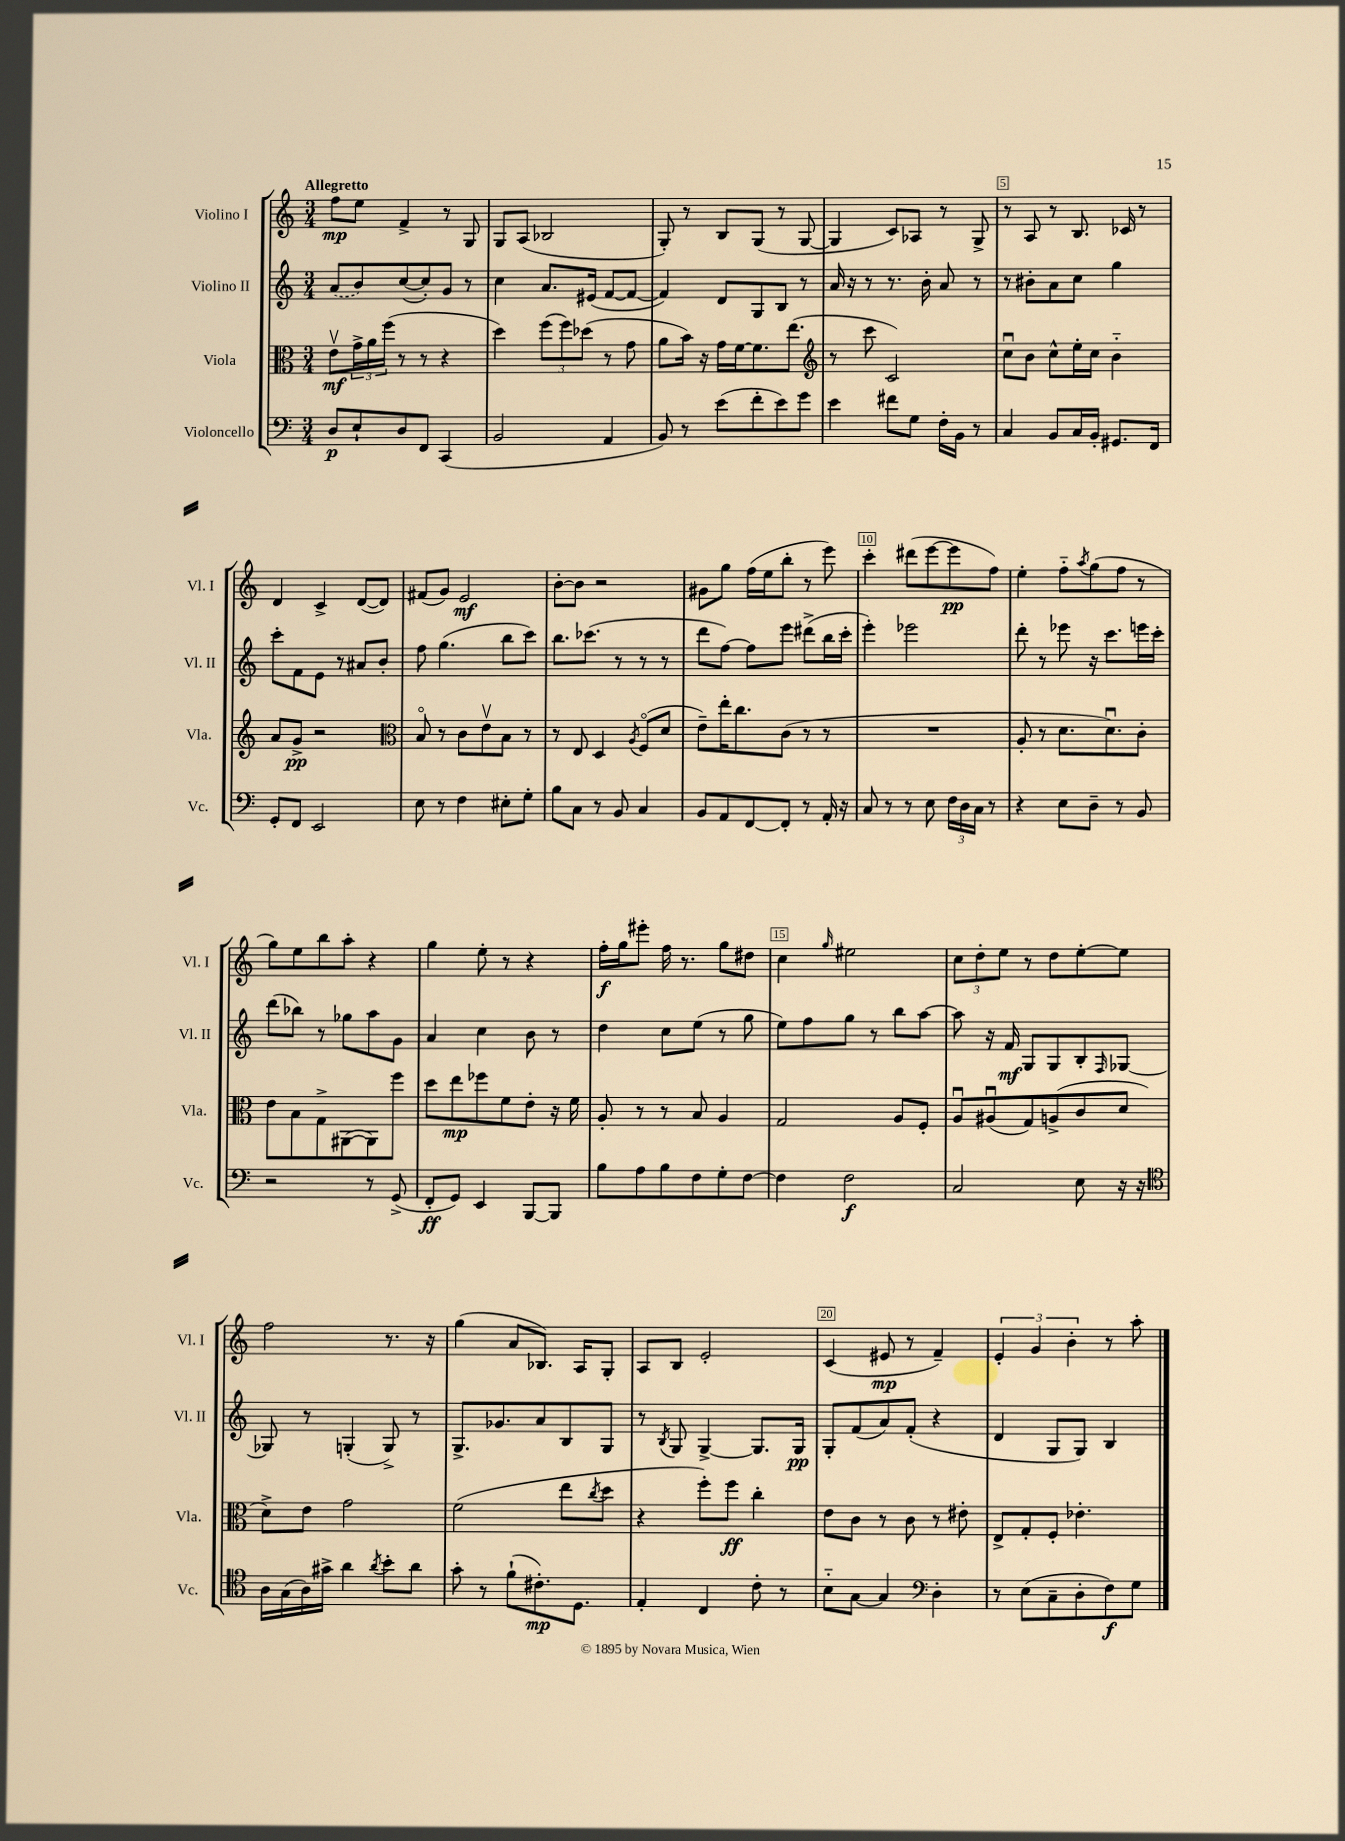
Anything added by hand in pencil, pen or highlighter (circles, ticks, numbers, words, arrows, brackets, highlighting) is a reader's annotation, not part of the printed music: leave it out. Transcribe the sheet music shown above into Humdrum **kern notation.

**kern	**dynam	**kern	**dynam	**kern	**dynam	**kern	**dynam
*part4	*part4	*part3	*part3	*part2	*part2	*part1	*part1
*staff4	*staff4	*staff3	*staff3	*staff2	*staff2	*staff1	*staff1
*I"Violoncello	*	*I"Viola	*	*I"Violino II	*	*I"Violino I	*
*I'Vc.	*	*I'Vla.	*	*I'Vl. II	*	*I'Vl. I	*
*clefF4	*	*clefC3	*	*clefG2	*	*clefG2	*
*k[]	*	*k[]	*	*k[]	*	*k[]	*
*M3/4	*	*M3/4	*	*M3/4	*	*M3/4	*
=1	=1	=1	=1	=1	=1	=1	=1
!	!	!	!	!	!	!LO:TX:a:B:t=Allegretto	!
8D/L	p	8ev\L	mf	(8a/L	.	8ff\L	mp
8E`/	.	24g^\L	.	8b/)	.	8ee\J	.
.	.	24a\	.	.	.	.	.
.	.	(24ff\JJ	.	.	.	.	.
8D/	.	8r	.	([8cc/	.	4f^/	.
8FF/J	.	8r	.	8cc'/])	.	.	.
(4CC/	.	4r	.	8g/J	.	8r	.
.	.	.	.	8r	.	8G/	.
=2	=2	=2	=2	=2	=2	=2	=2
2BB/	.	4dd\)	.	4cc\	.	8G/L	.
.	.	.	.	.	.	(8A/J	.
.	.	(12ff\L	.	8.a/L	.	2B-X/	.
.	.	12ff\)	.	.	.	.	.
.	.	(12dd-X\J	.	.	.	.	.
.	.	.	.	(16e#X/Jk	.	.	.
4AA/	.	8r	.	[8f/L	.	.	.
.	.	8g\	.	8f/J_	.	.	.
=3	=3	=3	=3	=3	=3	=3	=3
8BB/)	.	8a\L	.	4f/])	.	8G'/)	.
8r	.	16b\Jk)	.	.	.	8r	.
.	.	16r	.	.	.	.	.
(8e\L	.	16g\LL	.	8d/L	.	8B/L	.
.	.	[16f\J	.	.	.	.	.
8f'\	.	8.f\]	.	8G/	.	(8G/J	.
8e\)	.	.	.	8B/J	.	8r	.
.	.	(8.ee\J	.	.	.	.	.
8g\J	.	.	.	8r	.	[8G/	.
=4	=4	=4	=4	=4	=4	=4	=4
*	*	*clefG2	*	*	*	*	*
4e\	.	8r	.	16a/	.	4G/]	.
.	.	.	.	16r	.	.	.
.	.	8ccc\	.	8r	.	.	.
8f#X\L	.	2c/)	.	8.r	.	8c/L)	.
8G\J	.	.	.	.	.	8A-X/J	.
.	.	.	.	16b'\	.	.	.
16F'\LL	.	.	.	8a/	.	8r	.
16BB\JJ	.	.	.	.	.	.	.
8r	.	.	.	8r	.	8G^/	.
=5	=5	=5	=5	=5	=5	=5	=5
4C/	.	8ccu\L	.	8r	.	8r	.
.	.	8b\J	.	8b#X'\L	.	8A/	.
8BB/L	.	8cc^^\L	.	8a\	.	8r	.
16C/L	.	16ee'\L	.	8cc\J	.	8.B/	.
16BB'/JJ	.	16cc\JJ	.	.	.	.	.
8.GG#X/L	.	4b\	.	4gg\	.	.	.
.	.	.	.	.	.	16c-X/	.
.	.	.	.	.	.	8r	.
16FF/Jk	.	.	.	.	.	.	.
!!LO:LB:g=z
=6	=6	=6	=6	=6	=6	=6	=6
8GG'/L	.	8a/L	.	8ccc'\L	.	4d/	.
8FF/J	.	8g^/J	pp	8f\	.	.	.
2EE/	.	2r	.	8e\J	.	4c^/	.
.	.	.	.	8r	.	.	.
.	.	.	.	8a#X/L	.	([8d/L	.
.	.	.	.	8b'/J	.	8d/J])	.
=7	=7	=7	=7	=7	=7	=7	=7
*	*	*clefC3	*	*	*	*	*
8E\	.	8B/	.	8ff\	.	(8f#X/L	.
8r	.	8r	.	(4.gg\	.	8g/J)	.
4F\	.	8c\L	.	.	.	2e/	mf
.	.	8ev\	.	.	.	.	.
8E#X'\L	.	8B\J	.	8bb\L	.	.	.
8G'\J	.	8r	.	8ccc\J)	.	.	.
=8	=8	=8	=8	=8	=8	=8	=8
8B\L	.	8r	.	8.bb\L	.	[8b'\L	.
8C\J	.	8E/	.	.	.	8b\J]	.
.	.	.	.	(8.ccc-X\J	.	.	.
8r	.	4D/	.	.	.	2r	.
8BB/	.	.	.	8r	.	.	.
.	.	8qA/	.	.	.	.	.
4C/	.	(8F/L	.	8r	.	.	.
.	.	8d/J	.	8r	.	.	.
=9	=9	=9	=9	=9	=9	=9	=9
8BB/L	.	8e~\L)	.	8ddd\L	.	8g#X\L	.
8AA/	.	16ee'\K	.	[8ff\J)	.	8gg\J	.
.	.	8.cc\	.	.	.	.	.
[8FF/	.	.	.	8ff\L]	.	(16ff\LL	.
.	.	.	.	.	.	16ee\J	.
8FF'/J]	.	(8c\J	.	8eee\J	.	8bb'\J	.
8r	.	8r	.	(8ddd#X^\L	.	8r	.
16AA'/	.	8r	.	16bb\L	.	8eee\)	.
16r	.	.	.	16ccc'\JJ	.	.	.
=10	=10	=10	=10	=10	=10	=10	=10
8C/	.	2.r	.	4eee'\)	.	4ccc'\	.
8r	.	.	.	.	.	.	.
8r	.	.	.	2eee-X\	.	(8ddd#X\L	.
8E\	.	.	.	.	.	[8eee\	.
24F\LL	.	.	.	.	.	8eee\]	pp
24D\	.	.	.	.	.	.	.
24C\JJ	.	.	.	.	.	.	.
8r	.	.	.	.	.	8ff\J)	.
=11	=11	=11	=11	=11	=11	=11	=11
4r	.	8A'/	.	8ddd'\	.	4ee'\	.
.	.	8r	.	8r	.	.	.
8E\L	.	8.d\L	.	8eee-X\	.	8ff\L	.
.	.	.	.	.	.	8qaa/	.
8D~\J	.	.	.	16r	.	(8gg\	.
.	.	8.du\)	.	8.ccc\L	.	.	.
8r	.	.	.	.	.	8ff\J	.
8BB/	.	8c'\J	.	16eeen\L	.	8r	.
.	.	.	.	16ccc'\JJ	.	.	.
!!LO:LB:g=z
=12	=12	=12	=12	=12	=12	=12	=12
2r	.	8e\L	.	(8ddd\L	.	8gg\L)	.
.	.	8B\	.	8bb-X\J)	.	8ee\	.
.	.	8G^\	.	8r	.	8bb\	.
.	.	([8AA#X\	.	8gg-X\L	.	8aa'\J	.
8r	.	8AA#\])	.	8aa\	.	4r	.
(8GG^/	.	8ff\J	.	8g\J	.	.	.
=13	=13	=13	=13	=13	=13	=13	=13
8FF'/L	ff	8dd\L	.	4a/	.	4gg\	.
8GG/J)	.	8ee\	mp	.	.	.	.
4EE/	.	8ff-X\	.	4cc\	.	8ee'\	.
.	.	8f\	.	.	.	8r	.
[8BBB/L	.	8e'\J	.	8b\	.	4r	.
8BBB/J]	.	16r	.	8r	.	.	.
.	.	16f\	.	.	.	.	.
=14	=14	=14	=14	=14	=14	=14	=14
8B\L	.	8A'/	.	4dd\	.	16ff'\LL	f
.	.	.	.	.	.	16gg\J	.
8A\	.	8r	.	.	.	8eee#X'\J	.
8B\	.	8r	.	8cc\L	.	16ff\	.
.	.	.	.	.	.	8.r	.
8F\	.	8B/	.	(8ee\J	.	.	.
8G'\	.	4A/	.	8r	.	8gg\L	.
[8F\J	.	.	.	8gg\	.	8dd#X\J	.
=15	=15	=15	=15	=15	=15	=15	=15
4F\]	.	2G/	.	8ee\L)	.	4cc\	.
.	.	.	.	8ff\	.	.	.
.	.	.	.	.	.	16qqgg/	.
2F\	f	.	.	8gg\J	.	2ee#X\	.
.	.	.	.	8r	.	.	.
.	.	8A/L	.	8bb\L	.	.	.
.	.	8F'/J	.	[8aa\J	.	.	.
=16	=16	=16	=16	=16	=16	=16	=16
2C/	.	8Au/L	.	8aa\]	.	12cc\L	.
.	.	.	.	.	.	12dd'\	.
.	.	(8A#Xu/	.	16r	.	.	.
.	.	.	.	.	.	12ee\J	.
.	.	.	.	16f/	mf	.	.
.	.	8G/)	.	8G/L	.	8r	.
.	.	(8An^/	.	8G/	.	8dd\L	.
8E\	.	8c/	.	8B'/	.	[8ee'\	.
.	.	.	.	16qqF/	.	.	.
16r	.	8d/J	.	[8G-X/J	.	8ee\J]	.
16r	.	.	.	.	.	.	.
!!LO:LB:g=z
=17	=17	=17	=17	=17	=17	=17	=17
*clefC4	*	*	*	*	*	*	*
16A\LL	.	8d^\L)	.	8G-X/]	.	2ff\	.
(16G\	.	.	.	.	.	.	.
16A\)	.	8e\J	.	8r	.	.	.
16g#X^\JJ	.	.	.	.	.	.	.
4a\	.	2g\	.	(4Gn'/	.	.	.
8qa/	.	.	.	.	.	.	.
8b'\L	.	.	.	8G^/)	.	8.r	.
8a\J	.	.	.	8r	.	.	.
.	.	.	.	.	.	16r	.
=18	=18	=18	=18	=18	=18	=18	=18
8g'\	.	(2f\	.	8.G^/L	.	(4gg\	.
8r	.	.	.	.	.	.	.
.	.	.	.	8.g-X/	.	.	.
(8f`\L	.	.	.	.	.	8a/L	.
8.c#X'\)	mp	.	.	8a/	.	8.B-X/J)	.
.	.	8ee\L	.	8B/	.	.	.
8.D\J	.	.	.	.	.	16A/KL	.
.	.	8qcc/	.	.	.	.	.
.	.	8dd\J	.	8G/J	.	8G'/J	.
=19	=19	=19	=19	=19	=19	=19	=19
4E'/	.	4r	.	8r	.	8A/L	.
.	.	.	.	8qB/	.	.	.
.	.	.	.	8G/	.	8B/J	.
4C/	.	8ff'\L)	.	[4G^/	.	2e'/	.
.	.	8ff\J	ff	.	.	.	.
8c'\	.	4cc'\	.	8.G/L]	.	.	.
8r	.	.	.	.	.	.	.
.	.	.	.	16G/Jk	pp	.	.
=20	=20	=20	=20	=20	=20	=20	=20
8B\L	.	8e\L	.	8G'/L	.	(4c/	.
[8G\J	.	8c\J	.	(8f/	.	.	.
4G/]	.	8r	.	8a/)	.	8e#X/	mp
.	.	8c\	.	(8f'/J	.	8r	.
*clefF4	*	*	*	*	*	*	*
4D'\	.	8r	.	4r	.	4f~/)	.
.	.	8e#X'\	.	.	.	.	.
=21	=21	=21	=21	=21	=21	=21	=21
8r	.	8E^/L	.	4d/	.	6e'/	.
(8E\L	.	8G'/	.	.	.	.	.
.	.	.	.	.	.	6g/	.
8C~\	.	8F'/J	.	8G/L	.	.	.
.	.	.	.	.	.	6b'\	.
8D'\	.	4.e-X'\	.	8G/J)	.	.	.
8F\)	f	.	.	4B/	.	8r	.
8G\J	.	.	.	.	.	8aa'\	.
==	==	==	==	==	==	==	==
*-	*-	*-	*-	*-	*-	*-	*-
